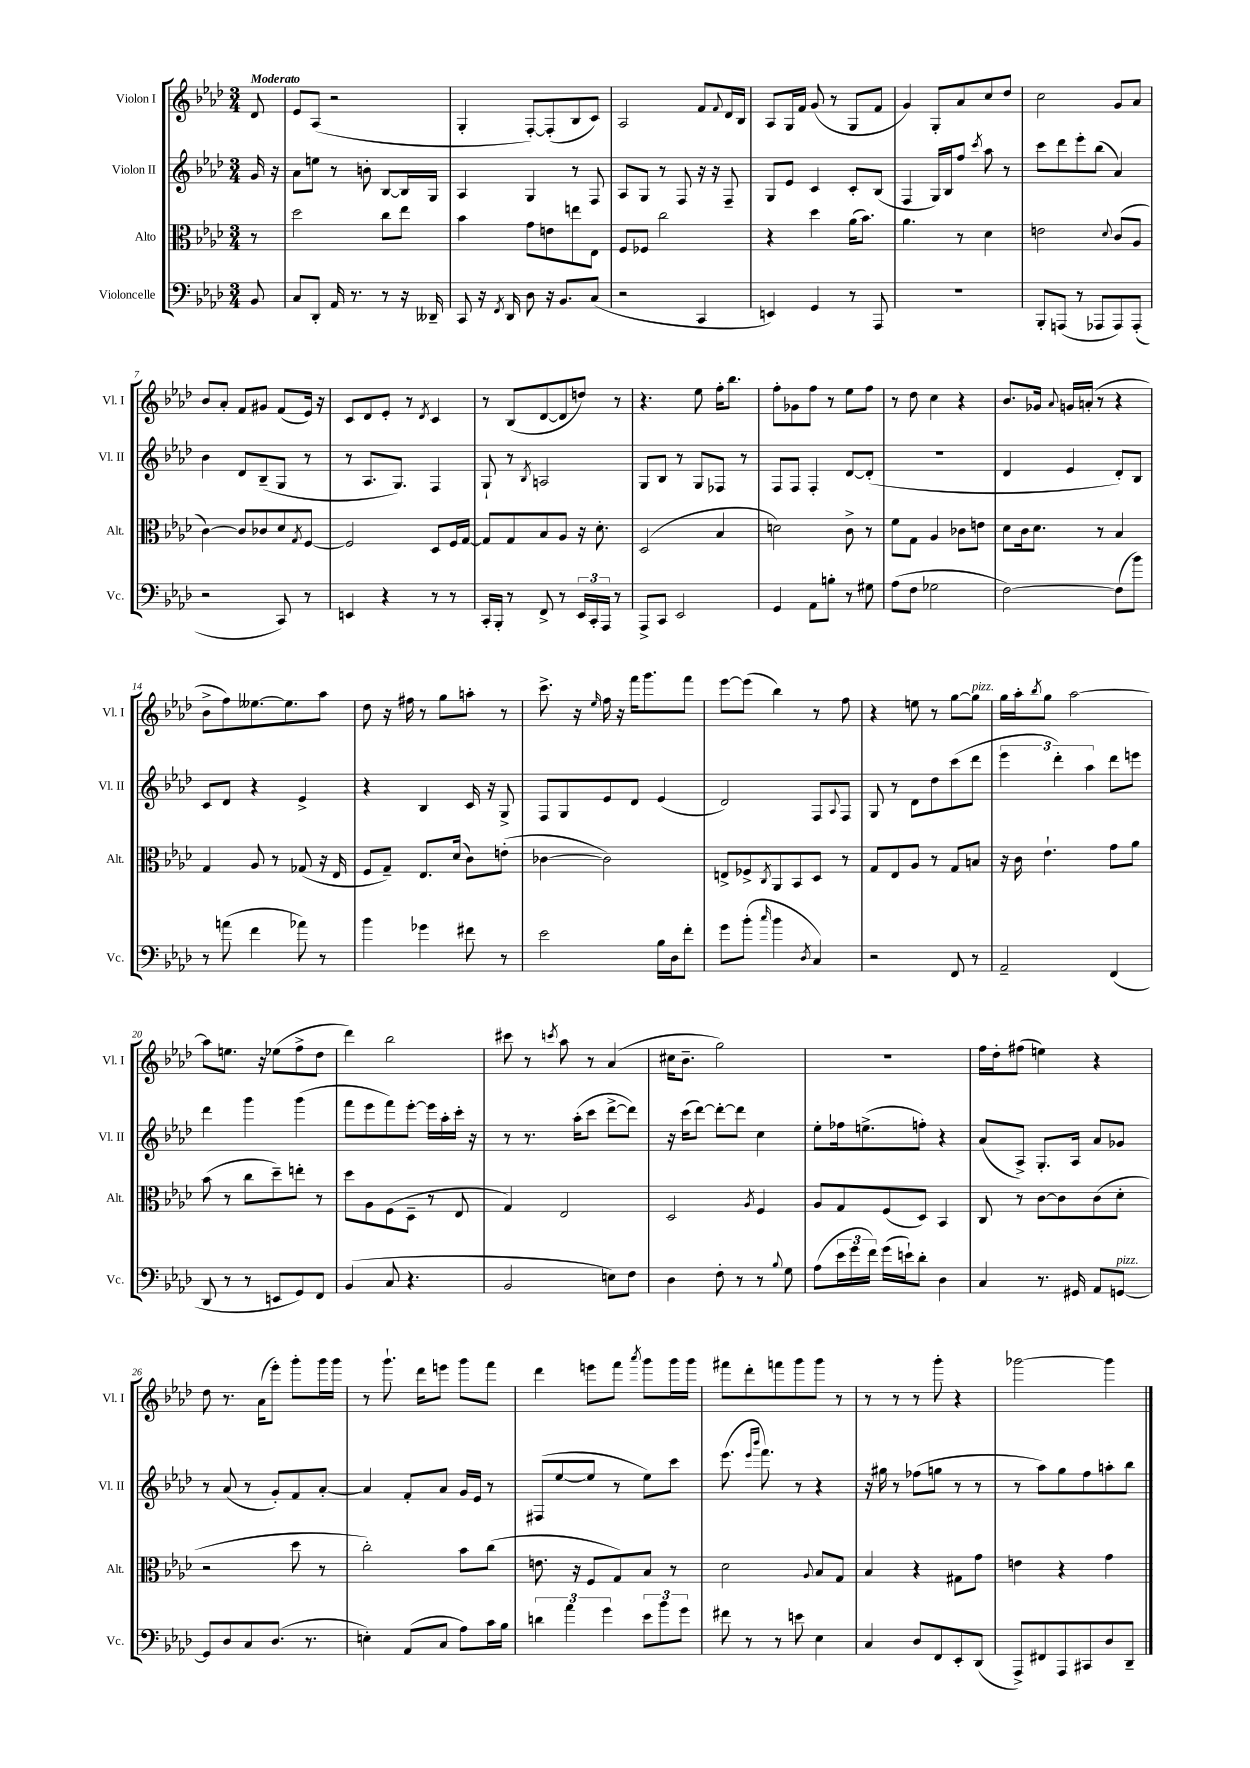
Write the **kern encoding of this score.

**kern	**kern	**kern	**kern
*part4	*part3	*part2	*part1
*staff4	*staff3	*staff2	*staff1
*I"Violoncelle	*I"Alto	*I"Violon II	*I"Violon I
*I'Vc.	*I'Alt.	*I'Vl. II	*I'Vl. I
*clefF4	*clefC3	*clefG2	*clefG2
*k[b-e-a-d-]	*k[b-e-a-d-]	*k[b-e-a-d-]	*k[b-e-a-d-]
*M3/4	*M3/4	*M3/4	*M3/4
=	=	=	=
!	!	!	!LO:TX:a:B:t=Moderato
8BB-/	8r	16g/	8d-/
.	.	16r	.
=1	=1	=1	=1
8C/L	2dd-\	8a-\L	8e-/L
8DD-'/J	.	8een\J	(8A-/J
16AA-/	.	8r	2r
8.r	.	.	.
.	.	8bn'\	.
8r	8cc\L	[8B-/L	.
16r	8ee-\J	16B-/L]	.
16DD--X~/	.	16G/JJ	.
=2	=2	=2	=2
8CC/	4b-\	4A-/	4G'/
16r	.	.	.
8qFF/	.	.	.
16DD-/	.	.	.
8D-\	8g\L	4G/	[8F'/L)
16r	8en\	.	(8F'/]
8.BB-/L	.	.	.
.	8een\	8r	8B-/
(8C/J	8E-\J	8F/	8c/J)
=3	=3	=3	=3
2r	8F/L	8A-/L	2A-/
.	8F-X/J	8G/J	.
.	2cc\	8r	.
.	.	8F/	.
4CC/	.	16r	8f/L
.	.	16r	.
.	.	.	8qqf/
.	.	8F~/	16d-/L
.	.	.	16B-/JJ
=4	=4	=4	=4
4EEn/)	4r	8G/L	8A-/L
.	.	8e-/J	16G/L
.	.	.	16f/JJ
4GG/	4dd-\	4c/	(8g/
.	.	.	8r
8r	(16a-\KL	8c'/L	8G/L
.	8.b-\J)	.	.
8AAA-/	.	(8B-/J	8f/J
=5	=5	=5	=5
2.r	4.a-\	4F/	4g/)
.	.	16G/LL)	8G'/L
.	.	16B-/J	.
.	8r	8ff/J	8a-/
.	.	8qccc/	.
.	4d-\	8aa-\	8cc/
.	.	8r	8dd-/J
=6	=6	=6	=6
8BBB-'/L	2en\	8ccc\L	2cc\
(8AAAn/J	.	8ddd-\	.
8r	.	8eee-'\	.
8AAA-X/L	.	(8bb-\J	.
.	8qqd-/	.	.
8AAA-/)	(8c/L	4a-/)	8g/L
(8AAA-'/J	8A-/J	.	8a-/J
!!LO:LB:g=z
=7	=7	=7	=7
2r	[4c\)	4b-\	8b-/L
.	.	.	8a-'/J
.	8c/L]	8d-/L	8f/L
.	8c-X/	(8B-~/	8g#X/J
8CC/)	8d-/	8G/J	(8f/L
.	8qG/	.	.
8r	[8F/J	8r	16e-/Jk)
.	.	.	16r
=8	=8	=8	=8
4EEn/	2F/]	8r	8c/L
.	.	8.A-/L	8d-/
4r	.	.	8e-'/J
.	.	8.G/J)	.
.	.	.	8r
.	.	.	8qd-/
8r	8D-/L	4F/	4c/
8r	16F/L	.	.
.	[16G/JJ	.	.
=9	=9	=9	=9
16CC'/LL	8G/L]	8G`/	8r
16BBB-'/JJ	.	.	.
8r	8G/	8r	(8B-/L
.	.	8qB-/	.
8FF^/	8B-/	2An/	[8d-/
8r	8A-/J	.	8d-/]
24EE-/LL	16r	.	8ddn/J)
24CC'/	.	.	.
.	8.d-'\	.	.
24AAA-/JJ	.	.	.
8r	.	.	8r
=10	=10	=10	=10
8AAA-^/L	(2D-/	8G/L	4.r
8CC/J	.	8B-/J	.
2EE-/	.	8r	.
.	.	8G/L	8ee-\
.	4B-/	8F-X/J	16ff'\KL
.	.	.	8.bb-\J
.	.	8r	.
=11	=11	=11	=11
4GG/	2dn\)	8F/L	8ff'\L
.	.	8F/J	8g-X\
8AA-\L	.	4F'/	8ff\J
8Bn'\J	.	.	8r
8r	8c^\	[8d-/L	8ee-\L
8G#X\	8r	(8d-'/J]	8ff\J
=12	=12	=12	=12
(8A-\L	8f\L	2.r	8r
8F\J	8G\J	.	8dd-\
2G-X\	4A-/	.	4cc\
.	8c-X\L	.	4r
.	8en\J	.	.
=13	=13	=13	=13
[2F\)	8d-\L	4d-/	8.b-/L
.	16c\k	.	.
.	8.d-\J	.	16g-X/Jk
.	.	.	8qqa-/
.	.	4e-/	16gn/LL
.	.	.	(16an'/JJ
.	8r	.	8r
(8F\L]	4B-/	8d-'/L)	4r
8b-\J)	.	8B-/J	.
!!LO:LB:g=z
=14	=14	=14	=14
8r	4G/	8c/L	8b-^\L
(8an\	.	8d-/J	8ff\)
4f\	8A-/	4r	[8.ee--X\
.	8r	.	.
.	.	.	8.ee--\]
8a-X\)	(8G-X/	4e-^/	.
8r	16r	.	8aa-\J
.	16E-/	.	.
=15	=15	=15	=15
4b-\	8F/L	4r	8dd-\
.	8G~/J)	.	16r
.	.	.	16ff#X\
4g-X\	8.E-/L	4B-/	8r
.	.	.	8gg\L
.	(16d-/Jk	.	.
8f#X\	8c\L)	16c/	8aan'\J
.	.	16r	.
8r	(8en'\J	8G^/	8r
=16	=16	=16	=16
2e-\	[4c-X\	8F/L	8.ccc^\
.	.	8G/	.
.	.	.	16r
.	.	.	16qqee-/
.	2c-\])	8e-/	16ff\
.	.	.	16r
.	.	8d-/J	16fff\KL
.	.	.	8.ggg\
16B-\LL	.	(4e-/	.
16D-\J	.	.	.
8f'\J	.	.	8fff\J
=17	=17	=17	=17
8g\L	8En^/L	2d-/)	[8eee-\L
(8b-'\J	8F-X^/	.	(8eee-\J]
16qqcc/	8qC/	.	.
4b-\	8AA-/	.	4bb-\)
.	8BB-/	.	.
8qD-/	.	.	.
4C/)	8D-/J	8F/L	8r
.	.	8qqA-/	.
.	8r	8F/J	8ff\
=18	=18	=18	=18
2r	8G/L	8G/	4r
.	8E-/	8r	.
.	8A-/J	8d-\L	8een\
.	8r	8dd-\	8r
8FF/	8G/L	(8ccc\	[8gg\L
!	!	!	!LO:TX:a:i:t=pizz.
8r	8Bn/J	8ddd-\J	8gg\J]
=19	=19	=19	=19
2AA-~/	16r	6eee-\	16gg\LL
.	16c\	.	16aa-'\J
.	.	.	8qbb-/
.	4.e-`\	.	8gg\J
.	.	6ddd-'\)	.
.	.	.	[2aa-\
.	.	6aa-\	.
(4FF/	8g\L	8ddd-\L	.
.	8a-\J	8eeen\J	.
!!LO:LB:g=z
=20	=20	=20	=20
8DD-/	(8b-\	4ddd-\	8aa-\L]
8r	8r	.	8.een\J
8r	8cc\L	4ggg\	.
.	.	.	16r
8EEn/L	8dd-~\)	.	(8ee-X\L
8GG/)	8een'\J	(4ggg\	8ff^\
8FF/J	8r	.	8dd-\J
=21	=21	=21	=21
(4BB-/	8dd-\L	8fff\L	4ddd-\)
.	8A-\	8eee-\	.
8C/	(8F\	8fff\)	2bb-\
4.r	8D-~\J	[8eee-'\J	.
.	8r	16eee-\LL]	.
.	.	16aa-'\	.
.	8E-/	16ccc'\JJ	.
.	.	16r	.
=22	=22	=22	=22
2BB-/	4G/)	8r	8ccc#X\
.	.	8.r	8r
.	.	.	8qcccn/
.	2E-/	.	8aa-\
.	.	(16aa-'\KL	.
.	.	8ccc\J	8r
8En\L)	.	[8ddd-^\L	(4a-/
8F\J	.	8ddd-\J])	.
=23	=23	=23	=23
4D-\	2D-/	16r	16cc#X\KL
.	.	(16ccc\KL	8.b-~\J
.	.	[8ddd-\J)	.
8F'\	.	8ddd-'\L_	2gg\)
8r	.	8ddd-\J]	.
.	8qA-/	.	.
8r	4F/	4cc\	.
8qqB-/	.	.	.
8G\	.	.	.
=24	=24	=24	=24
(8A-\L	8A-/L	8ee-'\L	2.r
24e-\L	8G/	16ff-X\k	.
24g\	.	.	.
.	.	(8.een^\	.
24f\JJ)	.	.	.
(16g\LL	(8F/	.	.
16en`\J)	.	.	.
8d-'\J	8D-/J)	8ffn'\J)	.
4D-\	4BB-/	4r	.
=25	=25	=25	=25
4C/	8C/	(8a-/L	16ff\LL
.	.	.	16dd-'\J
.	8r	8A-^/J)	(8ff#X\J
8.r	[8c\L	8.G'/L	4een\)
.	8c\]	.	.
16GG#X/	.	16A-/Jk	.
8AA-/L	(8c\	8a-/L	4r
!LO:TX:a:i:t=pizz.	!	!	!
[8GGn/J	8d-'\J	8g-X/J	.
!!LO:LB:g=z
=26	=26	=26	=26
8GG/L]	2r	8r	8dd-\
8D-/	.	(8a-/	8.r
8C/	.	8r	.
.	.	.	(16a-\KL
(8.D-/J	.	8g'/L)	8eee-'\J)
.	8dd-\	8f/	8ggg'\L
8.r	.	.	.
.	8r	[8a-'/J	16ggg\L
.	.	.	16ggg\JJ
=27	=27	=27	=27
4En'\)	2cc'\)	4a-/]	8r
.	.	.	8.ggg`\
(8AA-/L	.	8f'/L	.
.	.	.	16ddd-\KL
8C/J	.	8a-/J	8eeen\J
8A-\L)	8b-\L	16g/LL	8ggg\L
.	.	16e-/JJ	.
16c\L	(8cc\J	8r	8fff\J
16B-\JJ	.	.	.
=28	=28	=28	=28
6dn\	8.en\	(8F#X/L	4ddd-\
.	.	[8ee-/	.
6a-\	.	.	.
.	16r	.	.
.	8F/L	8ee-/J]	8eeen\L
6g\	.	.	.
.	8G/)	8r	8fff\J
.	.	.	8qaaa-/
12e-\L	8B-/J	8ee-\L)	8ggg\L
12b-\	.	.	.
.	8r	8ccc\J	16ggg\L
12g\J	.	.	.
.	.	.	16ggg\JJ
=29	=29	=29	=29
8f#X\	2d-\	(8.eee-\	8fff#X\L
8r	.	.	8ddd-'\
.	.	16qqeee-/LL	.
.	.	16qqbbb-/JJ	.
.	.	8.fff\)	.
8r	.	.	8fffn\
8en\	.	8r	8ggg\
.	8qqA-/	.	.
4E-\	8B-/L	4r	8ggg\J
.	8G/J	.	8r
=30	=30	=30	=30
4C/	4B-/	16r	8r
.	.	16gg#X\	.
.	.	8r	8r
8D-/L	4r	(8ff-X\L	8r
8FF/	.	8ggn\J	8ggg'\
8EE-'/	8G#X\L	8r	4r
(8DD-/J	8g\J	8r	.
=31	=31	=31	=31
8AAA-^/L)	4en\	8r	[2ggg-X\
8FF#X/	.	8aa-\L)	.
8AAA-/	4r	8gg\	.
8CC#X/	.	8ff\	.
8D-/	4g\	8aan'\	4ggg-\]
8DD-~/J	.	8bb-\J	.
==	==	==	==
*-	*-	*-	*-
